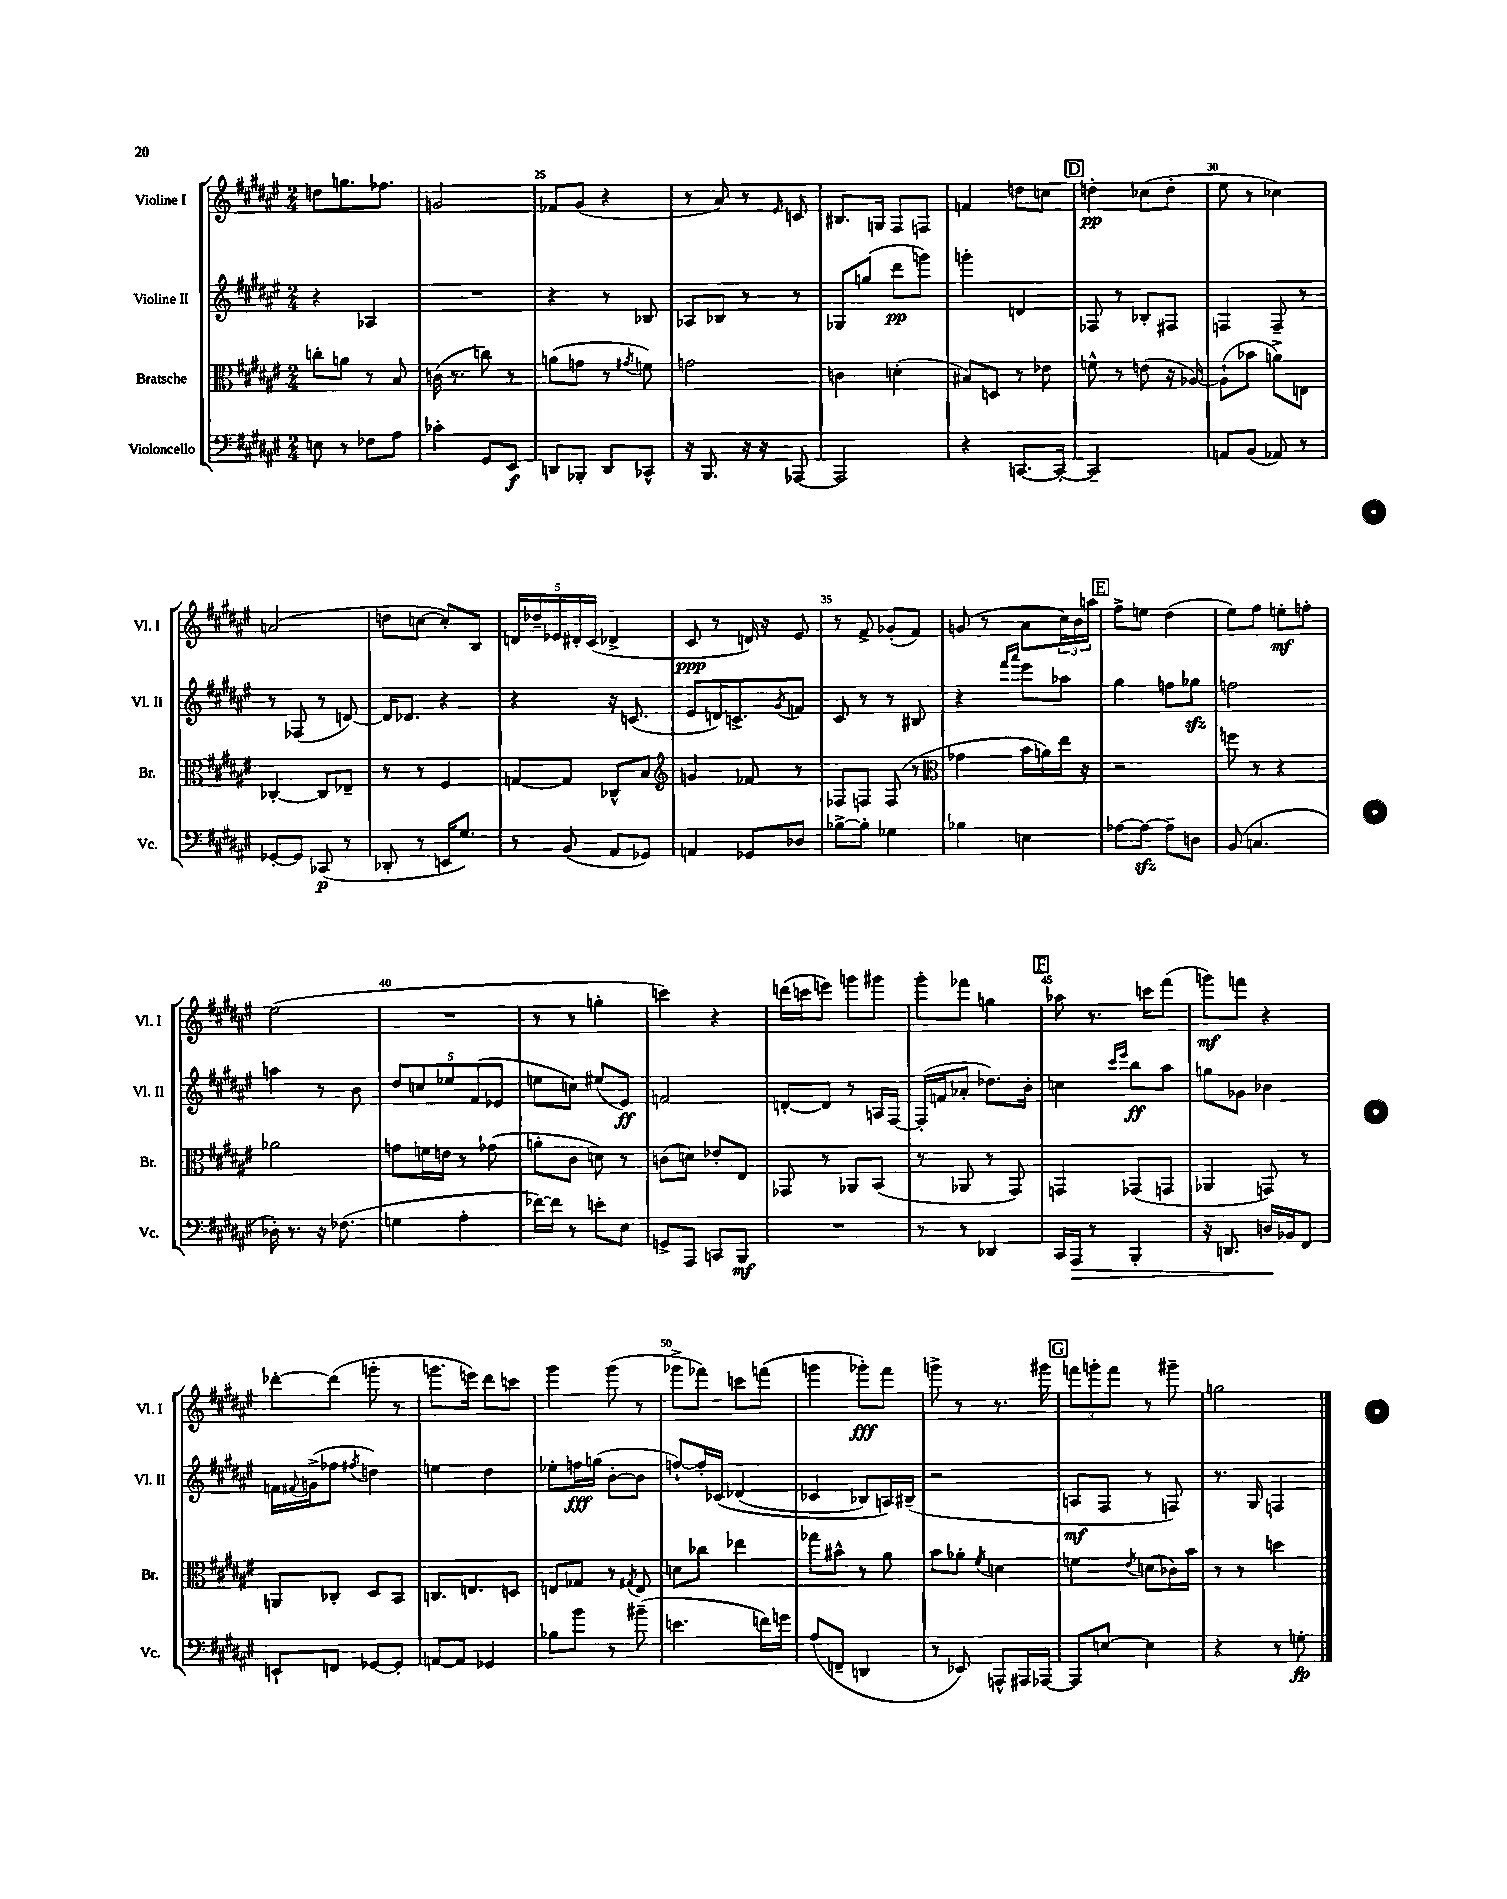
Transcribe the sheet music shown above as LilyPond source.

<<
\new StaffGroup <<
\new Staff = "s0" \with { instrumentName = "Violine I" shortInstrumentName = "Vl. I" } {
    \clef treble \key fis \major \numericTimeSignature \time 2/4
    d''8 g''8. fes''8. |
    g'2 |
    fes'8 gis'8( r4 |
    r8 ais'8) r8 \grace { eis'16 } c'8 |
    bis8. g16 fis8 f8 |
    f'4 d''8 c''8 |
    \mark \markup { \box "D" } d''4-.\pp ces''8( d''8-. |
    eis''8 r8 ces''4) |
    a'2( |
    d''8 c''8~ c''8-.) b8 |
    \tuplet 5/4 { d'16 des''16-- ees'16 dis'16-. cis'16( } des'4-> |
    cis'8\ppp r8 d'16) r16 eis'8 |
    r8 fis'8-> ges'8-.( fis'8) |
    g'8( r8 ais'8 \tuplet 3/2 { cis''16) b'16 a''16 } |
    \mark \markup { \box "E" } fis''8-> e''8 dis''4( |
    eis''8) fis''8 e''8-.\mf f''8-. |
    eis''2( |
    R2 |
    r8 r8 g''4-. |
    c'''4) r4 |
    d'''16( c'''16 e'''8) g'''8 gis'''8 |
    gis'''8-. fes'''8 g''4 |
    \mark \markup { \box "F" } aes''8 r8. c'''16 fis'''8( |
    g'''8\mf) f'''8 r4 |
    des'''8~-. des'''8( g'''8-. r8 |
    g'''8. e'''16) dis'''8 c'''8 |
    gis'''4 gis'''8( r8 |
    ges'''8-> fes'''8) c'''8 f'''8( |
    g'''4 ges'''8-.\fff) fis'''8 |
    g'''8-> r8 r8. gis'''16 |
    \mark \markup { \box "G" } \tuplet 3/2 { f'''8 g'''8-. f'''8 } r8 gis'''8-- |
    g''2 \bar "|." |
}
\new Staff = "s1" \with { instrumentName = "Violine II" shortInstrumentName = "Vl. II" } {
    \clef treble \key fis \major \numericTimeSignature \time 2/4
    r4 aes4 |
    R2 |
    r4 r8 bes8 |
    aes8 bes8 r8 r8 |
    ges8 g''8( dis'''8\pp g'''8) |
    g'''4-. d'4 |
    \mark \markup { \box "D" } fes8 r8 bes8-. fis8 |
    f4 f8-- r8 |
    r8 fes8( r8 d'8~) |
    d'16 des'8. r4 |
    r4 r16 c'8.( |
    eis'8 d'16) c'8.-> \acciaccatura { gis'8 } f'8 |
    cis'8 r8 r8 bis8 |
    r4 \grace { fis'''16 ais'''16 } eis'''8 aes''8 |
    \mark \markup { \box "E" } gis''4 f''8 ges''8\sfz |
    f''2 |
    a''4 r8 b'8 |
    \tuplet 5/4 { dis''8 c''8 ees''8 fis'8( ees'8 } |
    e''8 c''8) eis''8( eis'8\ff) |
    f'2 |
    d'8~-. d'8 r8 a16 fis16~ |
    fis16-.( f'16 aes'8-. des''8.) b'16-. |
    \mark \markup { \box "F" } c''4 \grace { cis'''16 eis'''16 } b''8\ff ais''8 |
    g''8 ges'8 bes'4 |
    f'16 \appoggiatura { fis'8 } g'16->( fes''8 \acciaccatura { fis''8 } d''4) |
    e''4 dis''4 |
    ees''8-. f''16\fff g''16( b'8~-. b'8 |
    f''8~-!) f''16-. ces'16\( des'4( |
    ces'4 bes8) a16\) bis16--( |
    r2 |
    \mark \markup { \box "G" } a8\mf fis8 r8 f8) |
    r8. gis16 f4 \bar "|." |
}
\new Staff = "s2" \with { instrumentName = "Bratsche" shortInstrumentName = "Br." } {
    \clef alto \key fis \major \numericTimeSignature \time 2/4
    c''8-. a'8 r8 b8 |
    c'16( r8. c''8) r8 |
    a'8( g'8 r8 \acciaccatura { gis'8 } f'8) |
    g'2 |
    c'4 d'4-.( |
    bis8) d8 r8 ees'8 |
    \mark \markup { \box "D" } f'8-^ r8 e'8( r16 aes16~) |
    aes8-!( bes'8 a'8->) e8 |
    ces4~-. ces8 ees8-- |
    r8 r8 fis4 |
    g8~ g8 ces8-^ b8 |
    \clef treble g'4 fes'8 r8 |
    fes8 f8 f8( r8 |
    \clef alto ges'4 b'16 a'16) eis''16 r16 |
    \mark \markup { \box "E" } r2 |
    f''8 r8 r4 |
    aes'2 |
    g'8 f'16 e'16 r8 ges'8( |
    a'8-. cis'8 d'8) r8 |
    c'8( d'8) ees'8-. eis8 |
    ges,8 r8 aes,8 b,8( |
    r8 aes,8 r8 gis,8) |
    \mark \markup { \box "F" } g,4 ges,8( g,8 |
    aes,4 g,8) r8 |
    a,8 ces8-. dis8 b,8 |
    c8. e8. d8 |
    e8 ges8 r8 \acciaccatura { gis8 } e8 |
    d'8 ces''8 ees''4 |
    ges''8 bis'8-^ r8 ais'8 |
    b'8 aes'8-. \acciaccatura { fis'8 } d'4 |
    \mark \markup { \box "G" } f'4 \acciaccatura { eis'8 } d'8( ces'16) b'16 |
    r8 r8 d''4 \bar "|." |
}
\new Staff = "s3" \with { instrumentName = "Violoncello" shortInstrumentName = "Vc." } {
    \clef bass \key fis \major \numericTimeSignature \time 2/4
    e8 r8 fes8 ais8 |
    ces'4-. gis,8 eis,8\f |
    d,8 bes,,8-. d,8 ces,8-^ |
    r16 b,,8. r16 r16 aes,,8~ |
    aes,,2 |
    r4 c,8.~ c,16~-. |
    \mark \markup { \box "D" } c,2-- |
    a,8 b,8( aes,8) r8 |
    ges,8~-. ges,8 ces,8\p( r8 |
    des,8-. r8 e,16 gis8.) |
    r8 b,8( ais,8 ges,8) |
    a,4 ges,8 des8 |
    bes8~-> bes8-. ges4 |
    bes4 e4 |
    \mark \markup { \box "E" } aes8~ aes8~\sfz aes8-- d8 |
    b,8( c4. |
    des16-.) r8. r16 fes8.( |
    g4 ais4-. |
    fes'16~) fes'16 r8 e'8-. eis8 |
    g,8-> ais,,8 c,8 b,,8\mf |
    R2 |
    r8 r8 des,4 |
    \mark \markup { \box "F" } cis,16 ais,,16\> r8 b,,4-. |
    r16 d,8. d16\! bes,16 fis,8 |
    e,8-! f,8 ges,8~ ges,8-. |
    a,8~ a,8 ges,4 |
    bes8 b'8 r8 bis'8--( |
    e'4. f'16) g'16 |
    ais8( f,8-- d,4 |
    r8 ees,8) a,,8-^ ais,,16 aes,,16~ |
    \mark \markup { \box "G" } aes,,8 e8~ e4 |
    r4 r8 g8-.\fp \bar "|." |
}
>>
>>
\layout { \context { \Score currentBarNumber = #23 \override BarNumber.break-visibility = ##(#f #t #t) barNumberVisibility = #(every-nth-bar-number-visible 5) } }
